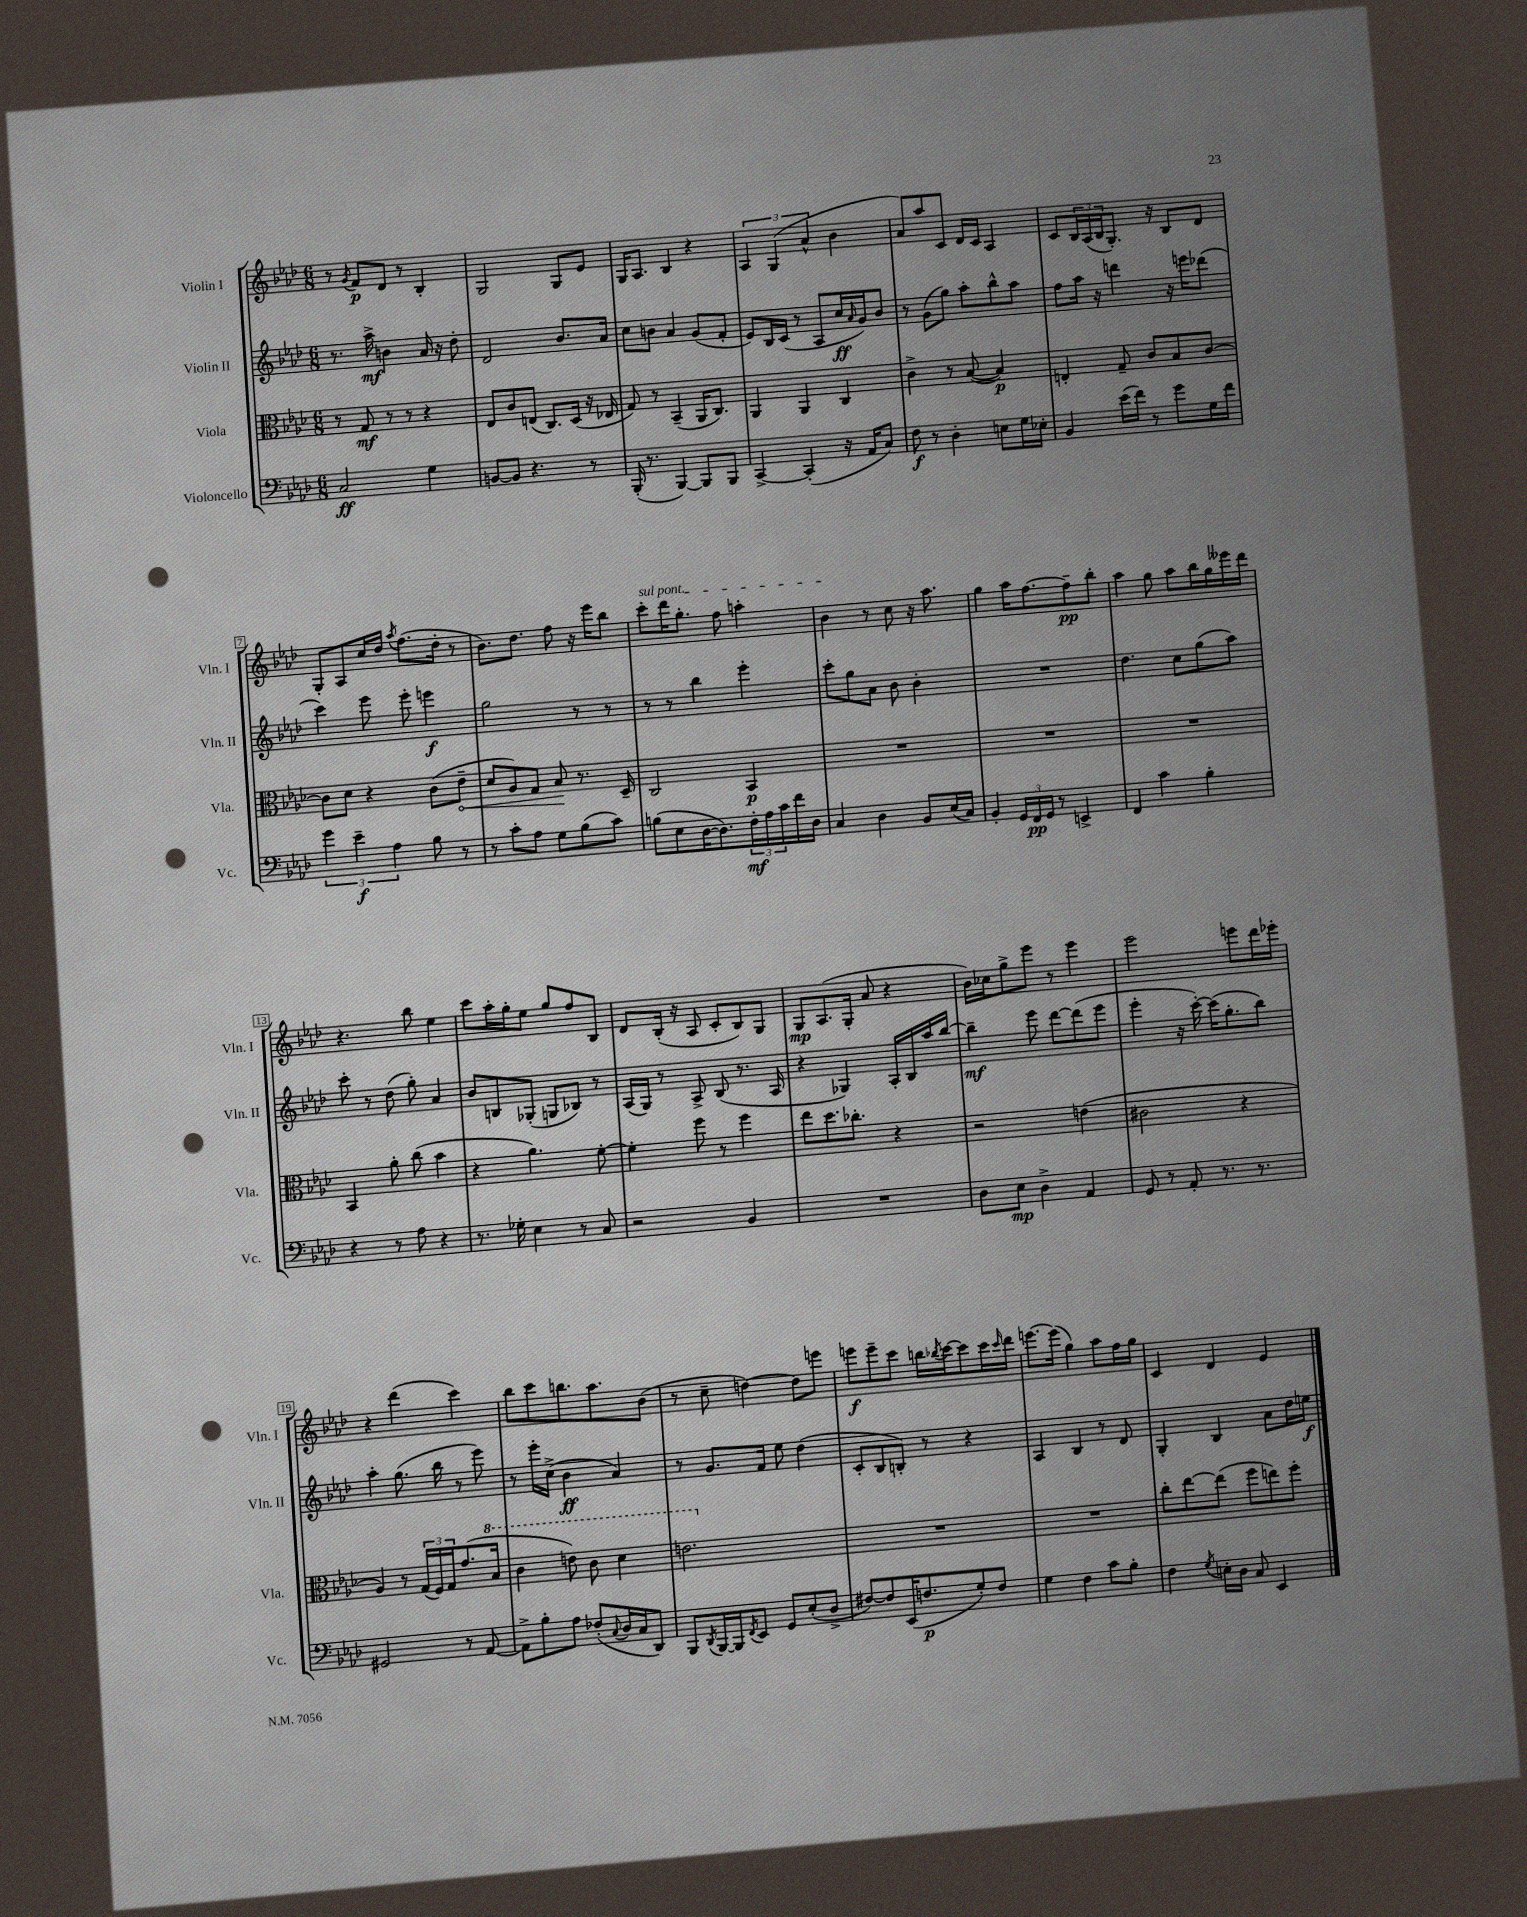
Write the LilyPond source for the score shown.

<<
\new StaffGroup <<
\new Staff = "s0" \with { instrumentName = "Violin I" shortInstrumentName = "Vln. I" } {
    \clef treble \key aes \major \numericTimeSignature \time 6/8
    r8 \acciaccatura { g'8 } f'8\p des'8 r8 bes4-. |
    g2 g8 ees'8 |
    g16 aes8. bes4 r4 |
    \tuplet 3/2 { aes4 g4( aes'4-^ } bes'4 |
    aes'8) aes''8 c'8 des'16 c'16 aes4 |
    c'8 \tuplet 3/2 { bes16 aes16( bes16 } g8.-.) r16 bes8 des'8 |
    g8-. aes8 c''16 des''16 \acciaccatura { aes''8 } f''8.( des''16-. r8 |
    bes'8.) des''8. f''8 r16 ees'''16 bes''8 |
    \once \override TextSpanner.bound-details.left.text = \markup { \italic "sul pont." } c'''8-.\startTextSpan des'''16 g''8.-. f''8 a''4-. |
    bes'4\stopTextSpan r8 c''8 r16 aes''8. |
    g''4 aes''16 f''8.~ f''8--\pp bes''8-. |
    aes''4 g''8 aes''8 bes''16 g''16 eeses'''16 des'''16 |
    r4. bes''8 ees''4 |
    c'''8 aes''16-. g''16-. ees''8 g''8 f''8 bes8 |
    des'8 bes16-.( r16 aes8 c'8-. bes8) g8 |
    g8\mp aes8.( g16-. aes'8 r4 |
    bes'16) ces''16 g''8-> ees'''8 r8 ees'''4 |
    ees'''2 e'''8 des'''16 ees'''16-. |
    r4 des'''4( c'''4) |
    bes''8 c'''8 b''8. aes''8. bes'8( |
    r8 c''8-- d''4~) d''8 e'''8 |
    e'''8\f e'''8-- c'''8 b''16 \acciaccatura { bes''8 } c'''16~ c'''8 c'''16 \grace { c'''16 } des'''16 |
    e'''8.~ e'''16( g''4) aes''8 f''16 g''16 |
    c'4 des'4 ees'4 \bar "|." |
}
\new Staff = "s1" \with { instrumentName = "Violin II" shortInstrumentName = "Vln. II" } {
    \clef treble \key aes \major \numericTimeSignature \time 6/8
    r8. aes''16->\mf b'4 aes'16 r16 des''8-. |
    des'2 bes'8. aes'16 |
    c''8 b'8 aes'4 g'8( f'8-. |
    ees'8) bes16 c'16( r8 aes8 c''16\ff \grace { aes'16 } g'16) bes'8 |
    r8 g'8( g''8) aes''8-. bes''8-^ aes''8 |
    f''8 aes''16 r16 d'''4 r16 e'''16 des'''8( |
    c'''4) ees'''8 ees'''8-. e'''4\f |
    g''2 r8 r8 |
    r8 r8 bes''4 ees'''4-. |
    c'''8-. g''8 aes'8 bes'8 bes'4-. |
    R2. |
    des''4. c''8 g''8( aes''8) |
    c'''8-. r8 des''8( g''8-.) aes'4 |
    bes'8 b8 ges8-.( g8 bes8) r8 |
    aes16( g16) r8 aes8-> bes8( r8. aes16 |
    r4 ges4) aes16-. bes16 aes''16 bes''16~ |
    bes''4--\mf ees'''8 des'''8~ des'''8( ees'''8 |
    ees'''4-. r16 c'''16~-.) c'''16( g''8.-. bes''8) |
    aes''4-. g''8.( bes''16 r8 ees'''8) |
    r8 ees'''16-. c''16->( bes'4\ff aes'4) |
    r8 g'8. f'16 ees''8 des''4( |
    c'8-. bes8 b8-.) r8 r4 |
    aes4 bes4 r8 des'8 |
    g4-. bes4 aes'8 des''16 e''16\f \bar "|." |
}
\new Staff = "s2" \with { instrumentName = "Viola" shortInstrumentName = "Vla." } {
    \clef alto \key aes \major \numericTimeSignature \time 6/8
    r8 g8\mf r8 r8 r4 |
    ees8 c'8 e8( c8.) des16( r16 ees16 |
    g8) r8 bes,4--( aes,16 c8.) |
    aes,4 aes,4 c4 |
    c'4-> r8 bes8~( bes4\p) |
    e4-. g8-- c'8 bes8 c'8~ |
    c'8 des'8 r4 c'8( \once \override Hairpin.circled-tip = ##t ees'8--\< |
    des'8 aes8) g8 bes8\! r8. des16-- |
    c2 bes,4\p |
    R2. |
    R2. |
    R2. |
    bes,4 aes'8-. c''8( bes'4 |
    r4 aes'4.) f'8~-. |
    f'4-. f''8 r8 f''4 |
    ees''8 des''8. ces''8.-. r4 |
    r2 e'4( |
    cis'2 r4 |
    aes4) r8 \tuplet 3/2 { g16( f16) g16 } g'8.( \ottava #1 bes'16 |
    c''4 e''8) c''8 des''4 |
    e''2. \ottava #0 |
    R2. |
    R2. |
    c''8-. ees''8~ ees''8( f''8 e''8) f''8-. \bar "|." |
}
\new Staff = "s3" \with { instrumentName = "Violoncello" shortInstrumentName = "Vc." } {
    \clef bass \key aes \major \numericTimeSignature \time 6/8
    c2\ff g4 |
    b,8~ b,8 r4. r8 |
    bes,,16-.( r8. bes,,4~) bes,,8 bes,,8 |
    c,4~-> c,4-.( r16 aes,16 c8) |
    f8\f r8 des4-. e8 g16 ees16-. |
    bes,4 ees'16( f'16) r8 g'8 g16 f'16 |
    \tuplet 3/2 { g'4 ees'4--\f aes4 } bes8 r8 |
    r8 c'8-. aes8 g8 bes8( c'8) |
    b8( ees8 des16~ des8.) \tuplet 3/2 { f16-.\mf aes16 c'16 } f'16 des16 |
    c4 des4 bes,8 ees16( c16) |
    bes,4-. \tuplet 3/2 { g,16 f,16\pp g,16 } r8 e,4-> |
    f,4 c'4 bes4-. |
    r4 r8 aes8 r4 |
    r8. ges16-. ees4 r8 c8 |
    r2 bes,4 |
    R2. |
    des8 ees8\mp des4-> aes,4 |
    g,8 r8 aes,8-. r8. r8. |
    gis,2 r8 aes,8~ |
    aes,8-> bes8-. aes8 fes8-.( \appoggiatura { c8 } des16 c16 des,8) |
    bes,,8 \acciaccatura { des,8 } bes,,16~ bes,,16 \acciaccatura { f,8 } ees,8 g,8 ees8-.( des8-> |
    fis8~) fis8 ees,16( f8.\p g8-.) f8 |
    g4 f4 c'8 bes8-. |
    f4 \acciaccatura { g8 } e16-. des16 c8 ees,4 \bar "|." |
}
>>
>>
\layout { \context { \Score \override BarNumber.stencil = #(make-stencil-boxer 0.1 0.3 ly:text-interface::print) } }
